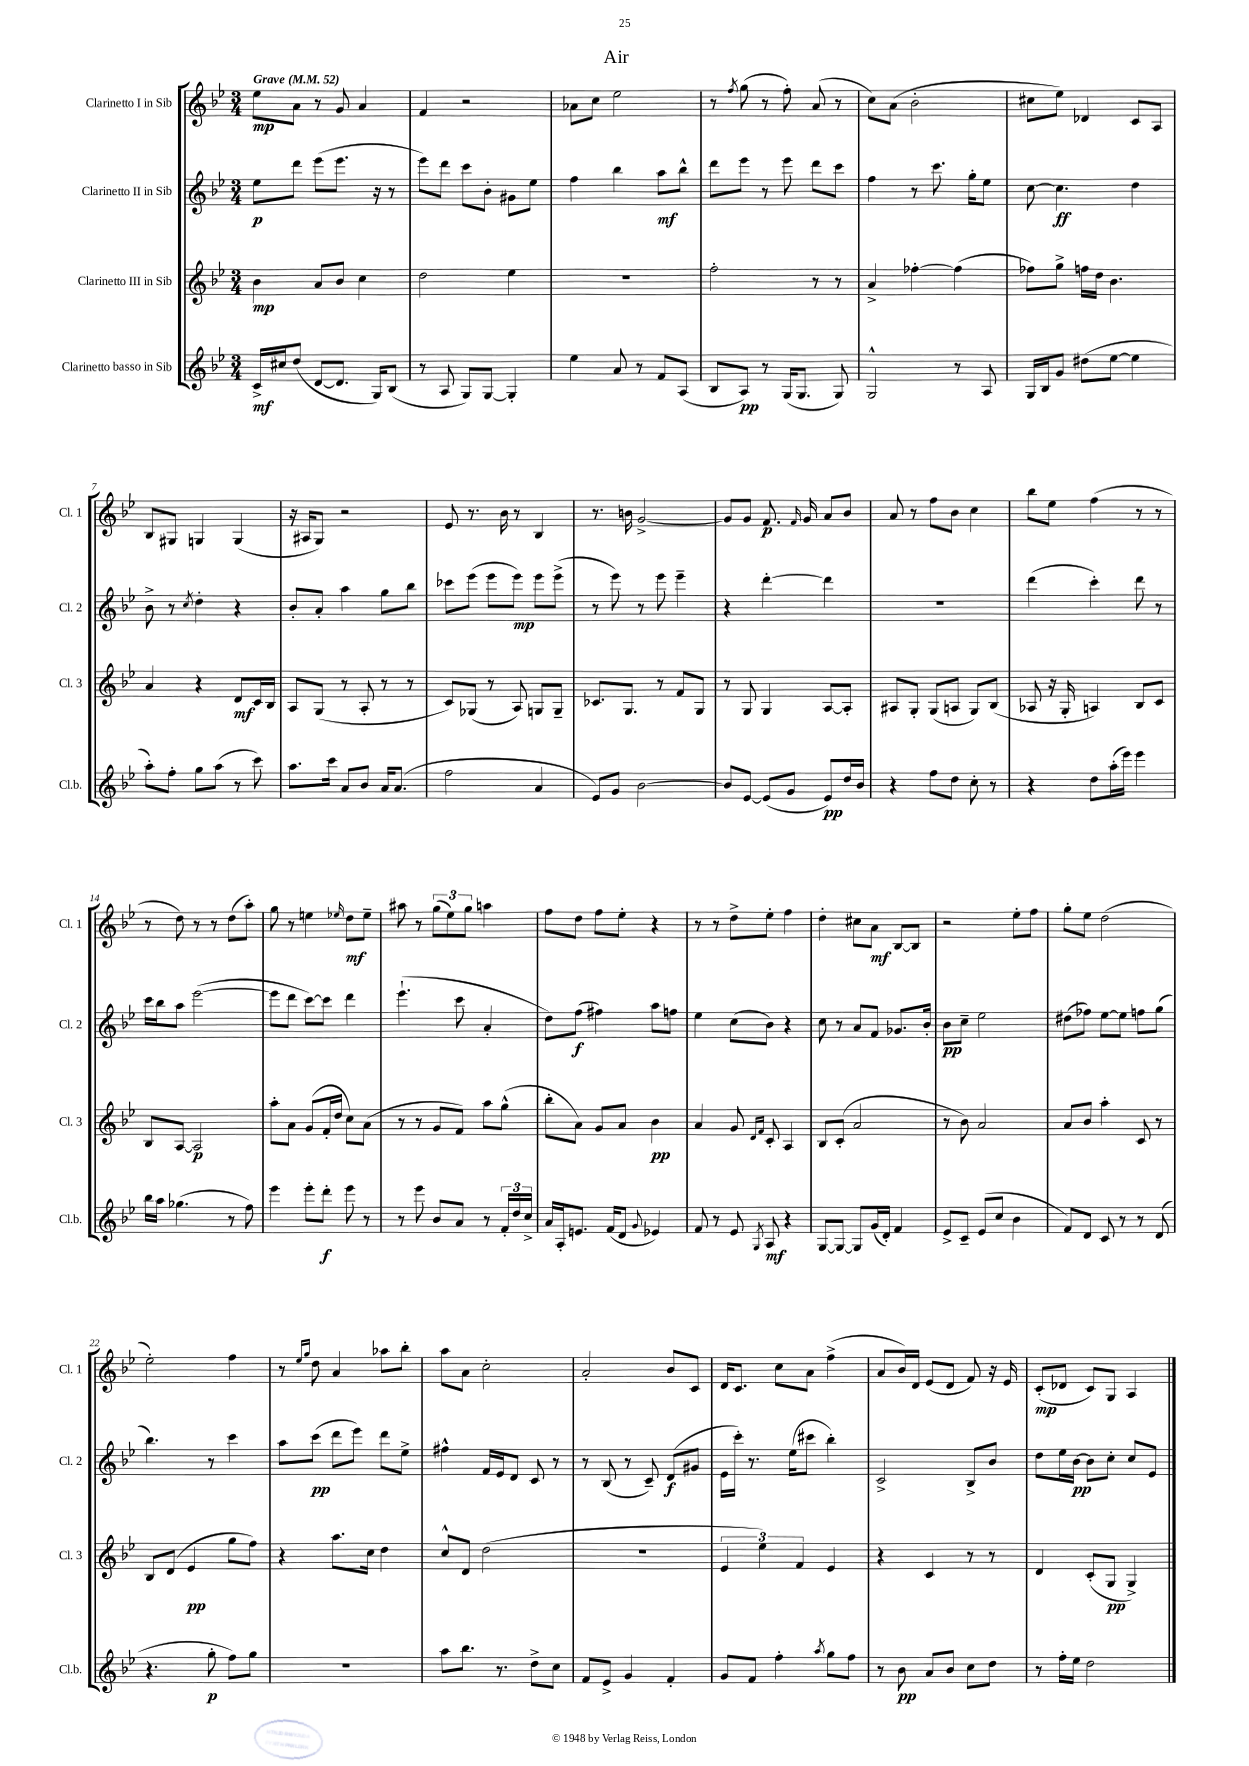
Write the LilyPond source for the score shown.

\header { title = "Air" }
<<
\new StaffGroup <<
\new Staff = "s0" \with { instrumentName = "Clarinetto I in Sib" shortInstrumentName = "Cl. 1" } {
    \clef treble \key bes \major \numericTimeSignature \time 3/4 \tempo "Grave" 4 = 52
    \autoBeamOff ees''8[\mp a'8] r8 g'8 a'4 |
    f'4 r2 |
    aes'8[ c''8] ees''2 |
    r8 \acciaccatura { f''8 } g''8( r8 f''8-.) a'8( r8 |
    c''8[) a'8]( bes'2-. |
    cis''8[ ees''8]) des'4 c'8[ a8] |
    bes8[ gis8] g4 g4( |
    r16 ais16[ g8]) r2 |
    ees'8 r8. bes'16 r8 bes4 |
    r8. b'16 g'2~-> |
    g'8[ g'8] f'8.\p \grace { f'16 } g'16 a'8[ bes'8] |
    a'8 r8 f''8[ bes'8] c''4 |
    bes''8[ ees''8] f''4( r8 r8 |
    r8 d''8) r8 r8 d''8[( a''8]-.) |
    g''8 r8 e''4 \grace { ees''16 } d''8[\mf ees''8]-- |
    ais''8 r8 \tuplet 3/2 { g''8[( ees''8) g''8] } a''4 |
    f''8[ d''8] f''8[ ees''8]-. r4 |
    r8 r8 d''8[-> ees''8]-. f''4 |
    d''4-. cis''8[ a'8]\mf bes8[~ bes8] |
    r2 ees''8[-. f''8] |
    g''8[-. ees''8] d''2( |
    ees''2-.) f''4 |
    r8 \grace { ees''16[ g''16] } d''8 a'4 aes''8[ bes''8]-. |
    a''8[ a'8] c''2-. |
    a'2-. bes'8[ c'8] |
    d'16[ c'8.] c''8[ a'8] f''4->( |
    a'8[ bes'16) d'16] ees'8[( d'8] f'8) r16 ees'16 |
    c'8[-.\mp( des'8] c'8[) g8] a4 \bar "|." |
}
\new Staff = "s1" \with { instrumentName = "Clarinetto II in Sib" shortInstrumentName = "Cl. 2" } {
    \clef treble \key bes \major \numericTimeSignature \time 3/4
    \autoBeamOff ees''8[\p d'''8] ees'''8[( ees'''8.] r16 r8 |
    ees'''8[) d'''8] c'''8[ bes'8]-. gis'8[ ees''8] |
    f''4 bes''4 a''8[\mf bes''8]-^ |
    d'''8[ ees'''8] r8 ees'''8 d'''8[ c'''8] |
    f''4 r8 c'''8. g''16[-. ees''8] |
    c''8~ c''4.\ff d''4 |
    bes'8-> r8 \acciaccatura { c''8 } d''4-. r4 |
    bes'8[-. a'8]-. a''4 g''8[ bes''8] |
    ces'''8[ ees'''8]( ees'''8[ ees'''8]\mp) ees'''8[ ees'''8]->( |
    r8 ees'''8) r8 ees'''8 ees'''4-- |
    r4 d'''4~-. d'''4 |
    R2. |
    d'''4( c'''4-.) d'''8 r8 |
    c'''16[ bes''16 a''8] ees'''2~( |
    ees'''8[ d'''8] c'''8[~) c'''8] d'''4 |
    ees'''4.-!( c'''8 a'4-. |
    d''8[) f''8]\f( fis''4) a''8[ f''8] |
    ees''4 c''8[( bes'8]) r4 |
    c''8 r8 a'8[ f'8] ges'8.[ bes'16]-. |
    bes'8[\pp c''8]-- ees''2 |
    dis''8[( fes''8]) ees''8[~ ees''8] f''8[ g''8]( |
    bes''4.) r8 c'''4 |
    a''8[ c'''8]\pp( d'''8[ ees'''8]) d'''8[ ees''8]-> |
    fis''4-^ f'16[ ees'16 d'8] c'8 r8 |
    r8 bes8( r8 c'8--) d'8[\f( gis'8] |
    ees'16[ c'''16]-.) r8. ees''16[( cis'''8] bes''4-.) |
    c'2-> bes8[-> bes'8] |
    d''8[ ees''16 bes'16]~\pp bes'8[ c''8]-. c''8[ ees'8] \bar "|." |
}
\new Staff = "s2" \with { instrumentName = "Clarinetto III in Sib" shortInstrumentName = "Cl. 3" } {
    \clef treble \key bes \major \numericTimeSignature \time 3/4
    \autoBeamOff bes'4\mp a'8[ bes'8] c''4 |
    d''2 ees''4 |
    R2. |
    f''2-. r8 r8 |
    a'4-> fes''4~-. fes''4( |
    fes''8[) g''8]-> f''16[ d''16] bes'4. |
    a'4 r4 d'8[\mf c'16 bes16] |
    a8[ g8]( r8 a8-. r8 r8 |
    c'8[) ges8]( r8 a8) g8[ g8]-- |
    ces'8.[ g8.] r8 f'8[ g8] |
    r8 g8 g4 a8[~ a8]-. |
    ais8[ g8]-. g8[( a8] g8[) bes8]( |
    aes8 r16 g16-. a4) bes8[ c'8] |
    bes8[ a8]~ a2\p |
    a''8[-. a'8] g'8[( f'16-. d''16] c''8[) a'8]( |
    r8 r8 g'8[ f'8]) a''8[ g''8]-^( |
    bes''8[-. a'8]) g'8[ a'8] bes'4\pp |
    a'4 g'8 \grace { d'16[ f'16] } c'8-. a4 |
    bes8[ c'8]-.( a'2 |
    r8 bes'8) a'2 |
    a'8[ bes'8] a''4-. c'8 r8 |
    bes8[ d'8]( ees'4\pp g''8[ f''8]) |
    r4 a''8.[ c''16] d''4 |
    c''8[-^ d'8] d''2( |
    R2. |
    \tuplet 3/2 { ees'4 ees''4) f'4 } ees'4 |
    r4 c'4 r8 r8 |
    d'4 c'8[-.( g8]\pp g4->) \bar "|." |
}
\new Staff = "s3" \with { instrumentName = "Clarinetto basso in Sib" shortInstrumentName = "Cl.b." } {
    \clef treble \key bes \major \numericTimeSignature \time 3/4
    \autoBeamOff c'16[->\mf cis''16 d''8]( d'8[~ d'8.] g16[) bes8]( |
    r8 a8 g8[) g8]~ g4-. |
    ees''4 a'8 r8 f'8[ a8]( |
    bes8[ a8]\pp) r8 g16[( g8.] g8) |
    g2-^ r8 a8 |
    g16[ bes16 g'8] dis''8[( ees''8]~ ees''4 |
    a''8[-.) f''8]-. g''8[ a''8]( r8 c'''8) |
    a''8.[ c'''16] a'8[ bes'8] a'16[ a'8.]( |
    f''2 a'4 |
    ees'8[) g'8] bes'2~ |
    bes'8[ ees'8]~ ees'8[( g'8] ees'8[\pp) d''16 bes'16] |
    r4 f''8[ d''8] c''8-. r8 |
    r4 d''8[ a''16-.( ees'''16]) ees'''4 |
    bes''16[ a''16] ges''4.( r8 f''8) |
    ees'''4 ees'''8[-. d'''8]-.\f ees'''8 r8 |
    r8 ees'''8 bes'8[ a'8] r8 \tuplet 3/2 { f'16[-. d''16 c''16]-> } |
    a'16[ a16-. e'8.] f'16[( d'8] \appoggiatura { g'8 } ees'4) |
    f'8 r8 ees'8 \acciaccatura { g8 } a8\mf r4 |
    g8[~ g8]~ g8[ g'16( d'16]-.) f'4 |
    ees'8[-> c'8]-- ees'8[( c''8] bes'4 |
    f'8[) d'8] c'8 r8 r8 d'8( |
    r4. g''8-.\p f''8[) g''8] |
    R2. |
    a''8[ bes''8.] r8. d''8[-> c''8] |
    f'8[ ees'8]-> g'4 f'4-. |
    g'8[ f'8] f''4-. \acciaccatura { a''8 } g''8[ f''8] |
    r8 bes'8\pp a'8[ bes'8] c''8[ d''8] |
    r8 f''16[-. ees''16] d''2 \bar "|." |
}
>>
>>
